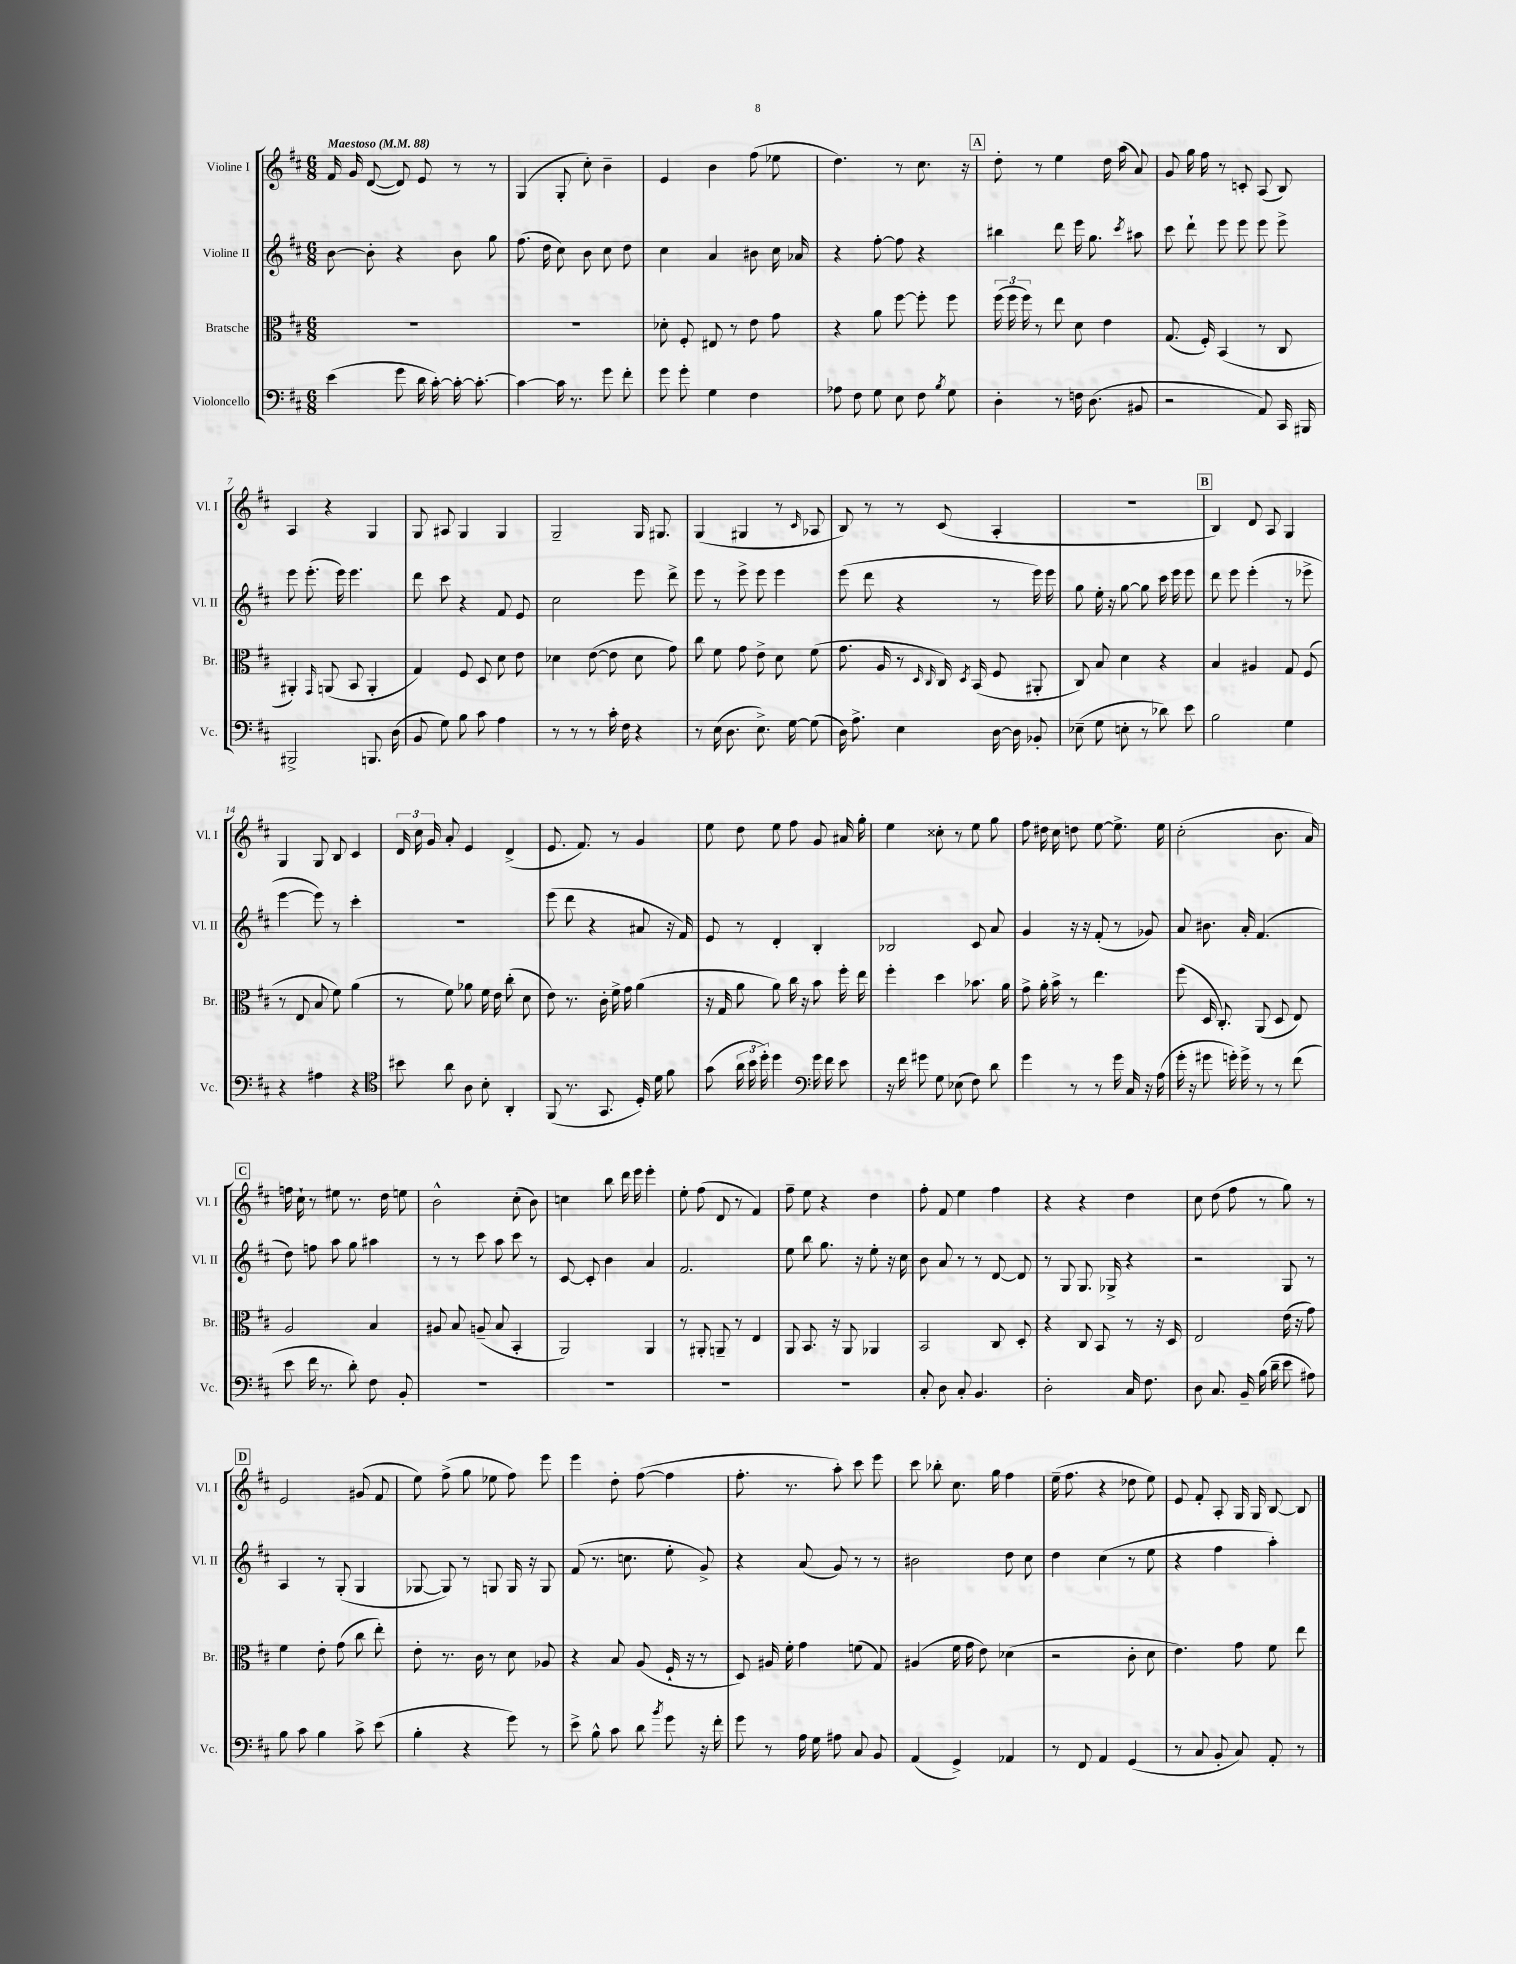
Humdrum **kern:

**kern	**kern	**kern	**kern
*staff4	*staff3	*staff2	*staff1
*clefF4	*clefC3	*clefG2	*clefG2
*k[f#c#]	*k[f#c#]	*k[f#c#]	*k[f#c#]
*M6/8	*M6/8	*M6/8	*M6/8
*MM88	*MM88	*MM88	*MM88
(4e	2.r	[8b	16f#
.	.	.	16g
.	.	8b']	([8d
8g	.	4r	8d])
16d	.	.	8e
[16c#')	.	.	.
16c#'_	.	8b	8r
8.c#'_	.	.	.
.	.	8gg	8r
=	=	=	=
4c#_	2.r	(8.ff#	(4G
.	.	16dd	.
16c#]	.	8cc#)	8G'
8.r	.	.	.
.	.	8b	8cc#')
8g	.	8cc#	4b~
8f#'	.	8dd	.
=	=	=	=
8g	8d-'	4cc#	4e
8g'	8F#'	.	.
4G	8E#	4a	4b
.	8r	.	.
4F#	8e	8b#	(8ff#
.	8g	16cc#	8ee-
.	.	16a-	.
=	=	=	=
8A-	4r	4r	4.dd)
8F#	.	.	.
8G	8a	[8ff#'	.
8E	[8ff#	8ff#]	8r
8F#	8ff#']	4r	8.cc#
8qB	.	.	.
8G	8ff#	.	.
.	.	.	16r
=	=	=	=
4D'	(24ff#	4bb#	8dd'
.	24ff#	.	.
.	24ff#)	.	.
.	8r	.	8r
8r	8ee	8ddd	4ee
16F	8d	16eee	.
(8.D	.	8.gg	.
.	4e	.	16dd
.	.	.	(16aa
.	.	8qccc#	.
8BB#	.	8aa#	8a)
=	=	=	=
2r	(8.G	8ccc#	8g
.	.	8ddd`	16gg
.	16F#')	.	16ff#
.	(4BB	8eee	8r
.	.	8eee	8c'
8AA)	8r	8eee	(8A
16CC#	8C#	8eee^	8B)
16BBB#	.	.	.
=	=	=	=
2BBB#^	4AA#')	8eee	4A
.	.	(8.eee'	.
.	16qqGG	.	.
.	(8AA	.	4r
.	.	16eee)	.
.	8BB	4.eee	.
8.BBB	4AA'	.	4G
(16D	.	.	.
=	=	=	=
8BB	4G)	8ddd	8G
8G)	.	8ccc#	8A#
8B	8F#	4r	4G
8c#	8D	.	.
4A	8d	8f#	4G
.	8e	8e	.
=	=	=	=
8r	4d-	2cc#	2G~
8r	.	.	.
8r	([8e	.	.
16c#'	8e]	.	.
16F#	.	.	.
4r	8d-	8eee	16G
.	.	.	8.G#
.	8g)	8ddd^	.
=	=	=	=
8r	8cc#	8eee	(4G
(16E	8f#	8r	.
8.D	.	.	.
.	8g	8eee^	4G#
8.E^)	8e^	8eee	.
.	8d	4eee	8r
[16G	.	.	.
.	.	.	16qqc#
(8G]	(8f#	.	8A-
=	=	=	=
16D)	8.g	(8eee	8B)
8.A^	.	.	.
.	.	8ddd	8r
.	16A	.	.
4E	8r	4r	8r
.	16qqD	.	.
.	16qqC#	.	.
.	16C#)	.	(8c#
.	8qD	.	.
.	(16BB	.	.
[16D	8F#	8r	4A'
16D]	.	.	.
8BB-'	8AA#'	16eee)	.
.	.	16eee	.
=	=	=	=
(8E-~	8C#)	8gg	2.r
8G	8B	16ee'	.
.	.	16r	.
8E'	4d	[8gg	.
8r	.	8gg]	.
8d-)	4r	16ccc#	.
.	.	16eee	.
8e	.	8eee	.
=	=	=	=
2B	4B	8ddd	4B)
.	.	8eee	.
.	4A#	(4eee'	8d
.	.	.	8A
4G	8G	8r	4G
.	(8F#	8eee-^	.
=	=	=	=
4r	8r	[4eee	4G
.	8E	.	.
4A#	8B	8eee])	8G
.	8f#)	8r	8B
4r	(4a	4ccc#'	4c#
=	=	=	=
*clefC4	*	*	*
8b#	8r	2.r	24d
.	.	.	24cc#
.	.	.	24g
8a	8f#)	.	8a'
8A	8a-	.	4e
8B'	16f#	.	.
.	16e	.	.
4AA'	(8cc#'	.	(4d^
.	8d	.	.
=	=	=	=
(8FF#	8e)	(8eee	8.e
8.r	8.r	8ddd	.
.	.	.	8.f#)
.	.	4r	.
8.GG	16c#'	.	.
.	16f#^	.	8r
.	16g	.	.
16D')	(4a	8a#	4g
16d	.	.	.
8f#	.	16r	.
.	.	16f#)	.
=	=	=	=
(8g	16r	8e	8ee
.	16G	.	.
24a	8a	8r	8dd
24b	.	.	.
24dd')	.	.	.
4dd	8a)	4d'	8ee
.	16cc#	.	8ff#
.	16r	.	.
*clefF4	*	*	*
16g	8b	4B'	8g
16f#	.	.	.
8e	16ff#'	.	16a#
.	16ee	.	16gg'
=	=	=	=
16r	4ff#'	2B-	4ee
16f#	.	.	.
8g#	.	.	.
8G	4dd	.	8cc##'
(8E-	.	.	8r
8F#)	8.b-	8c#	8ee
8d	.	8a	8gg
.	16a	.	.
=	=	=	=
4g	8g^	4g	8ff#
.	16a'	.	16dd#
.	16b^	.	16cc#
8r	8r	16r	8dd
.	.	16r	.
8r	4.ee	(8f#'	[8ee
16g	.	8r	8.ee^]
16C#	.	.	.
16r	.	8g-)	.
(16A	.	.	16ee
=	=	=	=
16g'	(8ff#	8a	(2cc#'
16r	.	.	.
8g#	16D	8.b#	.
.	8.C#')	.	.
16g')	.	.	.
16g^	.	16a'	.
8r	(8AA	(4.f#	.
8r	8D	.	8.b
(8f#	8E)	.	.
.	.	.	16a)
=	=	=	=
8e	2A	8dd)	16ff
.	.	.	16cc#`
16f#	.	8ff	8r
8.r	.	.	.
.	.	8aa	8ee#
8d')	.	8gg	8.r
8F#	4B	4aa#	.
.	.	.	16dd
8BB'	.	.	8ee
=	=	=	=
2.r	8A#	8r	2b^^
.	8B	8r	.
.	(8A~	8ccc#	.
.	8B	8aa	.
.	4BB'	8ccc#	(8cc#'
.	.	8r	8b)
=	=	=	=
2.r	2AA)	[8c#	4cc
.	.	8c#']	.
.	.	4b	8bb
.	.	.	16ddd
.	.	.	16eee
.	4AA	4a	4eee'
=	=	=	=
2.r	8r	2.f#	8ee'
.	8AA#'	.	(8ff#
.	8AA~	.	8d
.	8r	.	8r
.	4E	.	4f#)
=	=	=	=
2.r	8AA	8ee	8ff#~
.	8.BB	8bb	8ee
.	.	8.gg	4r
.	16r	.	.
.	8AA	.	.
.	.	16r	.
.	4AA-	8ee'	4dd
.	.	16r	.
.	.	16cc#	.
=	=	=	=
8C#'	2BB	8b	8ff#'
8D	.	8a	8f#
8C#'	.	8r	4ee
4.BB	.	8r	.
.	8C#	[8d	4ff#
.	8D'	8d]	.
=	=	=	=
2D'	4r	8r	4r
.	.	8G	.
.	8C#	8.G	4r
.	8BB	.	.
.	.	16G-^	.
16C#	8r	4r	4dd
8.F#	.	.	.
.	16r	.	.
.	16D	.	.
=	=	=	=
8D	2E	2r	8cc#
8.C#	.	.	(8dd
.	.	.	8ff#
16BB~	.	.	.
(16B	.	.	8r
16d~	.	.	.
8e	(16e	8G	8gg)
.	16r	.	.
8A#)	8g)	8r	8r
=	=	=	=
8B	4f#	4A	2e
8c#	.	.	.
4B	8e'	8r	.
.	(8g	(8G'	.
8c#^	8cc#	4G	(8g#
(8e	8ee')	.	8f#
=	=	=	=
4B'	8e'	[8G-	8ee)
.	8.r	8G-])	(8ff#^
4r	.	8r	8gg
.	16c#	.	.
.	8r	8G	8ee-
8g)	8d	16G	8ff#)
.	.	16r	.
8r	8A-	8G	8eee
=	=	=	=
8e^	4r	(8f#	4eee
8B^^	.	8.r	.
8c#	8B	.	8dd'
.	.	8.cc	.
8d	(8A	.	([8ff#
8qb	.	.	.
8g	16F#`	8ee'	4ff#]
.	16r	.	.
16r	8r	8g^)	.
16f#'	.	.	.
=	=	=	=
8g	8D)	4r	8.ff#'
8r	16A#	.	.
.	16f#'	.	8.r
16A	4g	(8a	.
16G	.	.	.
8A#	.	8g)	8aa')
8C#	(8f	8r	8ccc#
8BB	8G)	8r	8eee
=	=	=	=
(4AA	(4A#	2b#	8ccc#
.	.	.	8bb-'
4GG^)	16f#	.	8.cc#
.	16g	.	.
.	8e)	.	.
.	.	.	16gg
4AA-	(4d-	8dd	4ff#
.	.	8cc#	.
=	=	=	=
8r	2r	4dd	(16ee~
.	.	.	8.ff#
8FF#	.	.	.
4AA	.	(4cc#	4r
(4GG	8c#'	8r	8dd-
.	8d	8ee	8ee)
=	=	=	=
8r	4.e)	4r	8e
8C#	.	.	8f#'
8BB'	.	4ff#	8A'
8C#)	8g	.	16G
.	.	.	16G
8AA'	8f#	4aa')	[8B
8r	8ee	.	8B]
==	==	==	==
*-	*-	*-	*-
